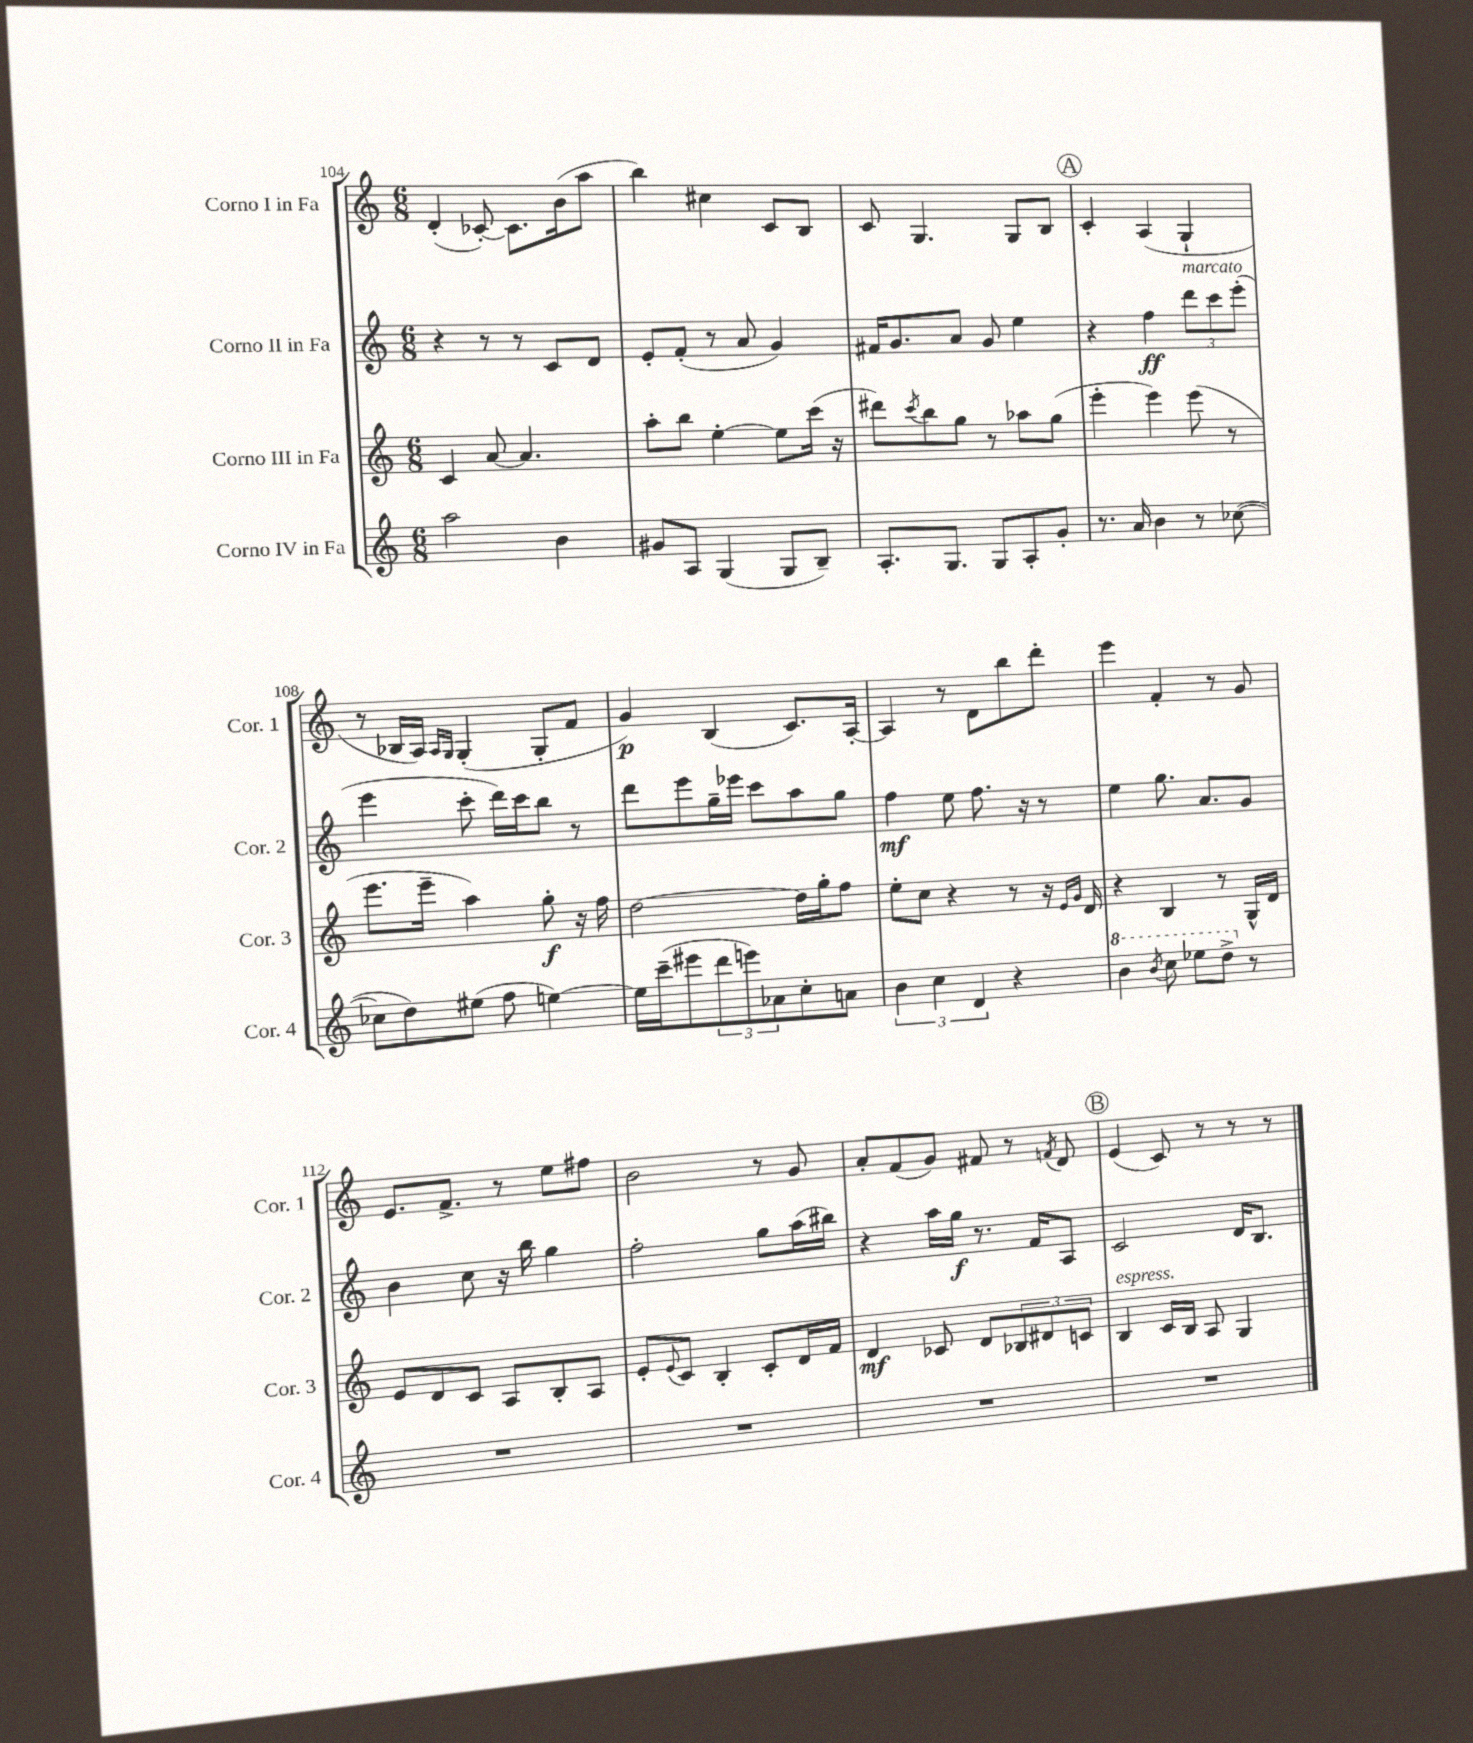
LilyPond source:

<<
\new StaffGroup <<
\new Staff = "s0" \with { instrumentName = "Corno I in Fa" shortInstrumentName = "Cor. 1" } {
    \clef treble \key c \major \numericTimeSignature \time 6/8
    d'4-.( ces'8~-.) ces'8. b'16( a''8 |
    b''4) cis''4 c'8 b8 |
    c'8 g4. g8 b8 |
    \mark \markup { \circle "A" } c'4-. a4( g4-! |
    r8 bes16 a16) \grace { a16 g16 } g4-.( g8-. f'8 |
    g'4\p) b4( c'8.) a16~-. |
    a4 r8 d'8 b''8 d'''8-. |
    e'''4 f'4-. r8 g'8 |
    e'8. f'8.-> r8 e''8 fis''8 |
    b'2 r8 g'8 |
    a'8-. f'8( g'8) fis'8 r8 \acciaccatura { f'8 } d'8 |
    \mark \markup { \circle "B" } e'4( c'8) r8 r8 r8 \bar "|." |
}
\new Staff = "s1" \with { instrumentName = "Corno II in Fa" shortInstrumentName = "Cor. 2" } {
    \clef treble \key c \major \numericTimeSignature \time 6/8
    r4 r8 r8 c'8 d'8 |
    e'8-. f'8-.( r8 a'8 g'4) |
    fis'16 g'8. a'8 g'8 e''4 |
    \mark \markup { \circle "A" } r4 f''4\ff \tuplet 3/2 { d'''8^\markup { \italic "marcato" } c'''8 e'''8-.( } |
    e'''4 c'''8-. d'''16) c'''16 b''8 r8 |
    d'''8 e'''8 g''16-- ees'''16 c'''8 a''8 g''8 |
    f''4\mf e''8 f''8. r16 r8 |
    e''4 g''8. a'8. g'8 |
    b'4 c''8 r16 b''16 g''4 |
    f''2-. g''8 a''16( bis''16) |
    r4 a''16 g''16\f r8. f'16 a8 |
    \mark \markup { \circle "B" } c'2 d'16 b8. \bar "|." |
}
\new Staff = "s2" \with { instrumentName = "Corno III in Fa" shortInstrumentName = "Cor. 3" } {
    \clef treble \key c \major \numericTimeSignature \time 6/8
    c'4 a'8~ a'4. |
    a''8-. b''8 e''4~-. e''8 c'''16( r16 |
    dis'''8) \acciaccatura { c'''8 } b''8 g''8 r8 aes''8 g''8( |
    \mark \markup { \circle "A" } e'''4-. e'''4) e'''8( r8 |
    e'''8. e'''16-- a''4) g''8-.\f r16 f''16 |
    d''2~ d''16 g''16-. f''8 |
    e''8-. c''8 r4 r8 r16 \grace { e'16 g'16 } d'16 |
    r4 b4 r8 g16-^ d'16 |
    e'8 d'8 c'8 a8 b8-. a8 |
    e'8-. \appoggiatura { e'8 } c'8 b4-. c'8-. d'16 f'16 |
    d'4\mf ces'8 d'8 \tuplet 3/2 { bes8 dis'8 c'8 } |
    \mark \markup { \circle "B" } b4^\markup { \italic "espress." } c'16 b16 a8 g4 \bar "|." |
}
\new Staff = "s3" \with { instrumentName = "Corno IV in Fa" shortInstrumentName = "Cor. 4" } {
    \clef treble \key c \major \numericTimeSignature \time 6/8
    a''2 b'4 |
    gis'8 a8 g4( g8 b8--) |
    a8.-. g8. g8 a8-. g'8-. |
    \mark \markup { \circle "A" } r8. a'16 b'4 r8 ces''8~( |
    ces''8 d''8) eis''8( f''8 e''4~) |
    e''16 c'''16--( eis'''8 \tuplet 3/2 { d'''8 e'''8) aes'8 } c''8-. a'8 |
    \tuplet 3/2 { b'4 c''4 d'4 } r4 |
    \ottava #1 b''4 \acciaccatura { b''8 } c'''8 ees'''8 d'''8-> \ottava #0 r8 |
    R2. |
    R2. |
    R2. |
    \mark \markup { \circle "B" } R2. \bar "|." |
}
>>
>>
\layout { \context { \Score currentBarNumber = #104 } }
